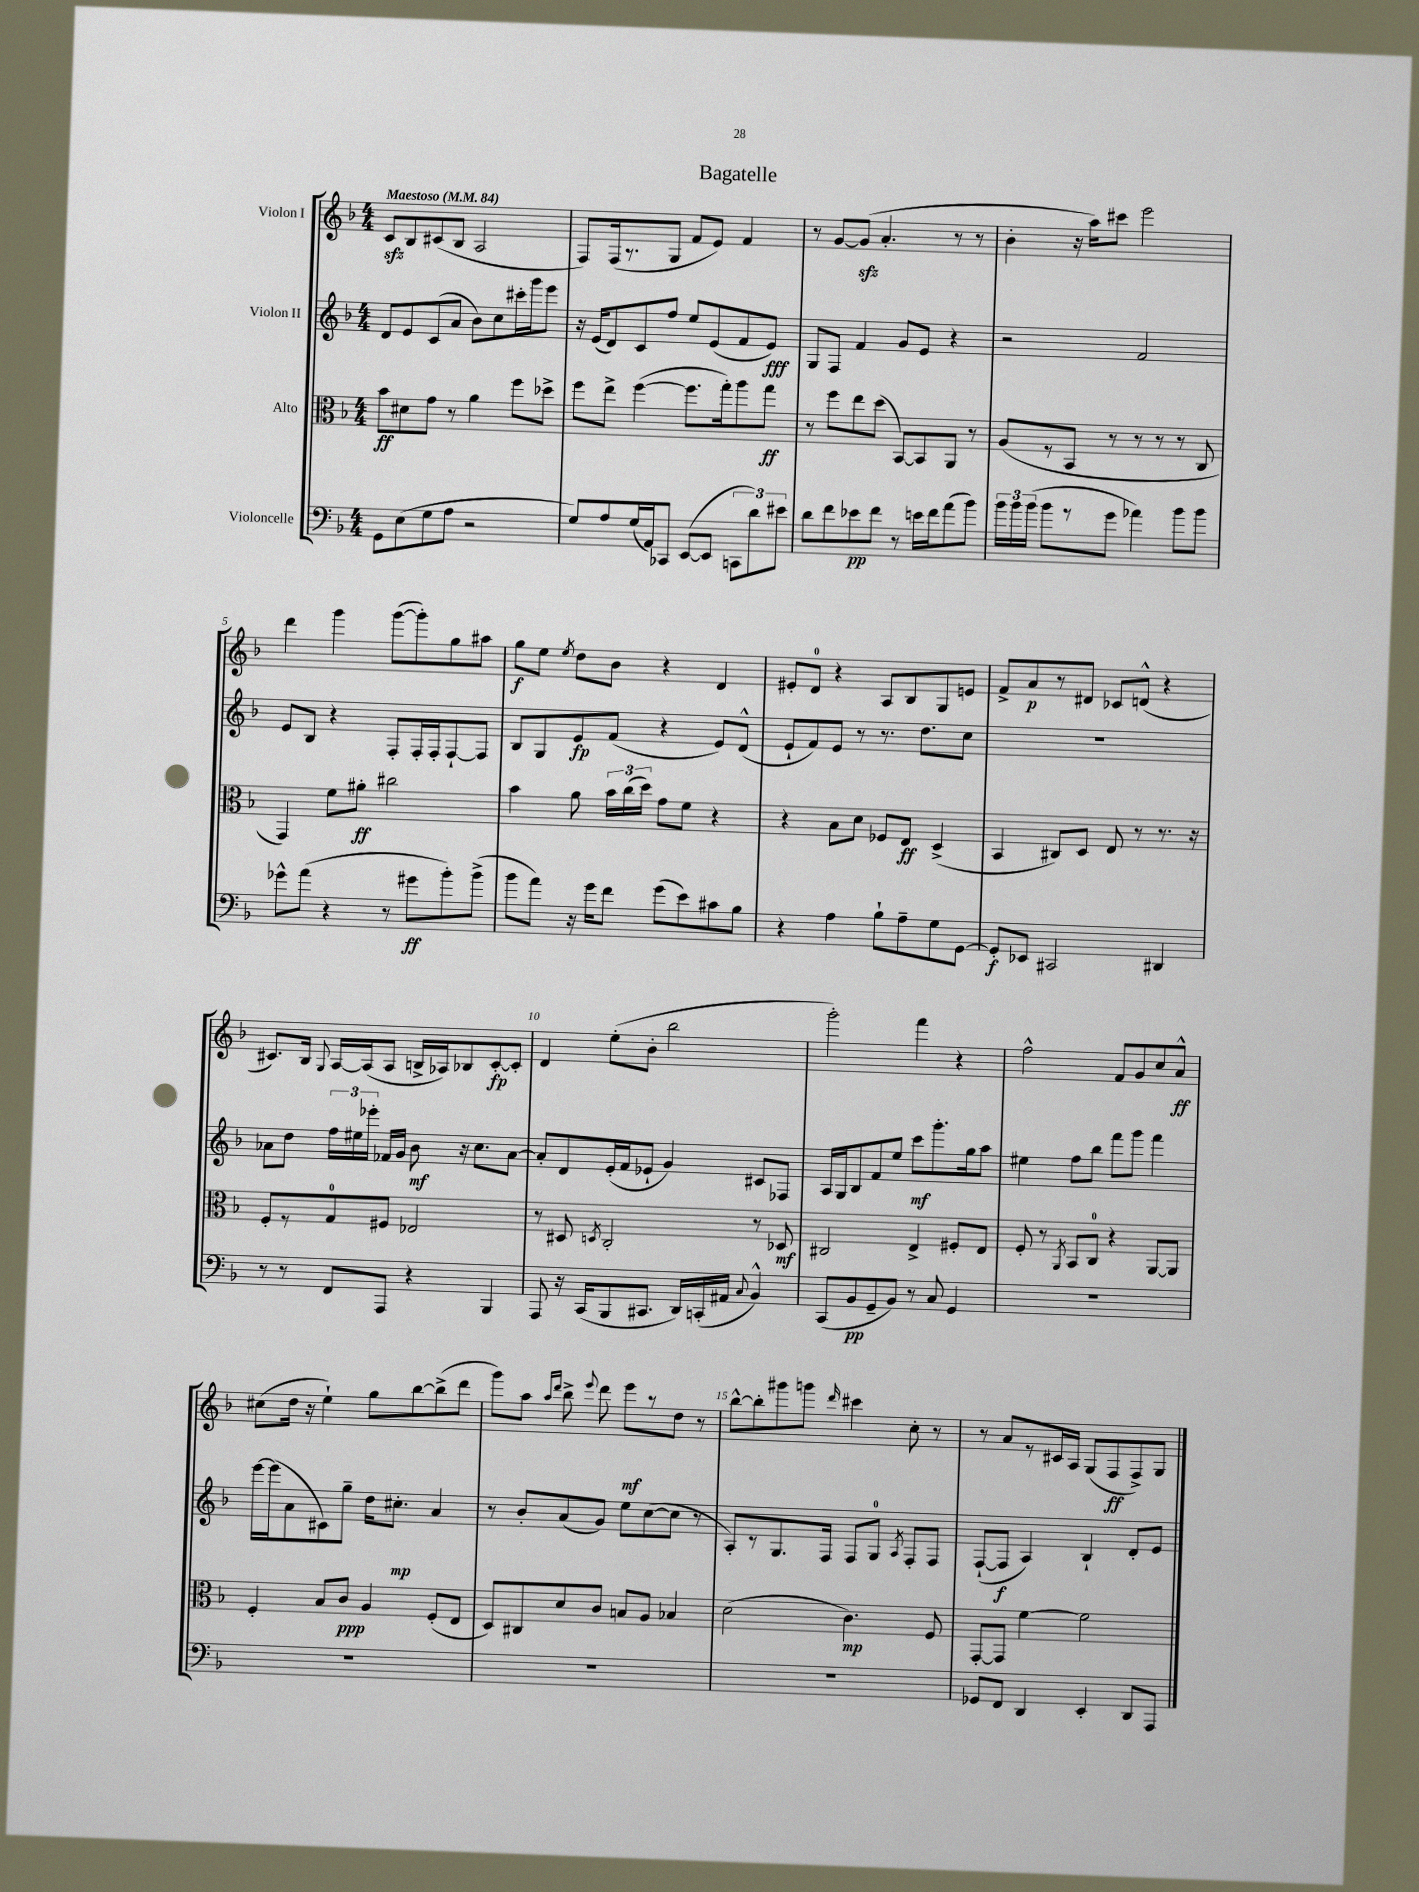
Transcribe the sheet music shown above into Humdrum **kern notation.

**kern	**kern	**kern	**kern
*staff4	*staff3	*staff2	*staff1
*clefF4	*clefC3	*clefG2	*clefG2
*k[b-]	*k[b-]	*k[b-]	*k[b-]
*M4/4	*M4/4	*M4/4	*M4/4
*MM84	*MM84	*MM84	*MM84
8GG\L	8b-\L	8d/L	8c/L
(8E\	8d#\	8e/	8B-/
8G\	8g\J	(8c/	(8c#/
8A\J	8r	8a/J	8B-/J
2r	4a\	8b-\L)	2A/
.	.	8cc\	.
.	8ff\L	16ccc#'\L	.
.	.	16ggg\J	.
.	8dd-^\J	8eee\J	.
=	=	=	=
8G/L)	8ff\L	16r	8F/L)
.	.	(16e/LK	.
8A/	8ee^\J	8d/)	(16F/k
.	.	.	8.r
(16G/L	([4ff\	8c/	.
16AA/J)	.	.	.
8CC-/J	.	8ff/J	8G/J
([8EE/L	8.ff\]L	8ee/L	8f/L
8EE/]J	.	(8e/	8e/J)
.	16gg'\k)	.	.
12CC\L	8aa\	8f/	4f/
12d\)	.	.	.
.	8gg\J	8e/J)	.
12e#\J	.	.	.
=	=	=	=
8d\L	8r	8G/L	8r
8f\	8ff\L	8F/J	[8g/L
8e-\	8ee\	4f/	(8g/]J
8f\J	(8dd\J	.	4.a'/
8r	[8BB-/L)	8g/L	.
16e\LL	8BB-/]	8e/J	.
16f\J	.	.	.
(8a\	8AA/J	4r	8r
8b-\J)	8r	.	8r
=	=	=	=
24b-\LL	(8A/L	2r	4b-'\
24b-\	.	.	.
(24b-\JJ	.	.	.
8b-\L	8r	.	.
8r	8BB-/J	.	16r
.	.	.	16aa\LK)
8g\J	8r	.	8ccc#\J
4a-\)	8r	2f/	2eee\
.	8r	.	.
8b-\L	8r	.	.
8b-\J	8C/	.	.
=	=	=	=
8g-^^\L	4GG/)	8e/L	4ddd\
(8a\J	.	8B-/J	.
4r	8f\L	4r	4ggg\
.	8a#'\J	.	.
8r	2cc#\	8F'/L	([8ggg\L
8g#\L	.	16F'/L	8ggg'\])
.	.	16F'/J	.
8b-'\)	.	[8F`/	8gg\
(8b-^\J	.	8F/]J	8aa#\J
=	=	=	=
8b-\L	4b-\	8B-/L	8gg\L
8a\J)	.	8G/	8ee\J
.	.	.	8qee/
16r	8a\	8e/	8dd\L
16g\LK	.	.	.
8f\J	24b-\LL	(8f/J	8b-\J
.	(24cc\	.	.
.	24dd\JJ)	.	.
(8g\L	8g\L	4r	4r
8e\)	8f\J	.	.
8c#\	4r	8e/L)	4d/
8B-\J	.	(8d^^/J	.
=	=	=	=
4r	4r	8e`/L	8e#'/L
.	.	8f/)	8d/J
4A\	8B-\L	8e/J	4r
.	8d\J	8r	.
8B-`\L	8F-/L	8.r	8A/L
8A~\	8E/J	.	8B-/
.	.	8.dd\L	.
8G\	(4D^/	.	8G/
[8GG\J	.	8cc\J	8e/J
=	=	=	=
8GG'/]L	4BB-/	1r	8f^/L
8EE-/J	.	.	8a/
2CC#/	8C#/L)	.	8r
.	8D/J	.	8d#/J
.	8E/	.	8c-/L
.	8r	.	(8d^^/J
4DD#/	8.r	.	4r
.	16r	.	.
=	=	=	=
8r	8F'/L	8a-\L	8.c#/L)
8r	8r	8dd\J	.
.	.	.	16B-/Jk
.	.	.	8qqG/
8FF/L	8G/	24ff\LL	[16A/LL
.	.	24ee#\	.
.	.	.	(16A/]J
.	.	24eee-'\JJ	.
8AAA/J	8F#/J	16f-/LL	8A/J
.	.	16g/JJ	.
4r	2E-/	8b-\	16B^/LL
.	.	.	16A-/J)
.	.	16r	8B-/
.	.	8.cc\L	.
4BBB-/	.	.	[8c#'/
.	.	[8a-\J	8c#'/]J
=	=	=	=
8AAA/	8r	8a-'/]L	4d/
16r	8D#/	8d/	.
(16CC/LK	.	.	.
.	8qD/	.	.
8BBB-/	2C'/	(16e'/L	(8ee'\L
.	.	16f/J	.
8.CC#/J	.	8e-`/J	8b-'\J
.	.	4g/)	2bb-\
16DD/LL)	.	.	.
(16CC'/	.	.	.
16AA#/JJ	.	.	.
8qqC/	.	.	.
4BB-^^/)	8r	8c#/L	.
.	8D-/	8F-/J	.
=	=	=	=
(8CC/L	2C#/	16A/LL	2ggg'\)
.	.	16G/J	.
8BB-/	.	8B-/	.
8GG~/	.	8f/	.
8BB-/J)	.	8ee/J	.
8r	4E^/	8ccc\L	4fff\
8C/	.	8.ggg'\	.
4GG/	8F#'/L	.	4r
.	.	16gg\k	.
.	8E/J	8aa\J	.
=	=	=	=
1r	8F'/	4ee#\	2ff^^\
.	8r	.	.
.	8qAA/	.	.
.	8BB-/L	8ff\L	.
.	8C/J	8bb-\J	.
.	4r	8fff\L	8f/L
.	.	8ggg\J	8g/
.	[8AA/L	4fff\	8cc/
.	8AA/]J	.	8a^^/J
=	=	=	=
1r	4F'/	[16eee\LL	(8cc#\L
.	.	(16eee\]J	.
.	.	8a\	16dd\Jk
.	.	.	16r
.	8B-/L	8c#\)	4ee`\)
.	8c/J	8gg~\J	.
.	4A/	16dd\LK	8gg\L
.	.	8.cc#'\J	.
.	.	.	[8bb-\
.	(8F'/L	4a/	(8bb-^\]
.	8E/J	.	8ddd\J
=	=	=	=
1r	8D/L)	8r	8ggg\L)
.	8C#/	8b-'/L	8aa\J
.	.	.	16qqaa/LL
.	.	.	16qqddd/JJ
.	8d/	(8a/	8bb-^\
.	.	.	8qqeee/
.	8c/J	8g/J)	8ddd\
.	8B/L	8ee\L	8eee\L
.	8A/J	([8cc\	8r
.	4B-/	8cc\]J	8dd\J
.	.	8r	8r
=	=	=	=
1r	(2d\	8A'/L)	[8bb-^^\L
.	.	8r	8bb-'\]
.	.	8.G/	8ggg#\
.	.	.	8ggg\J
.	.	16F/Jk	.
.	.	.	16qqddd/
.	4.c\)	8F/L	4ccc#\
.	.	8G/J	.
.	.	8qA/	.
.	.	8F'/L	8cc'\
.	8F/	8F/J	8r
=	=	=	=
8GG-/L	[8GG'/L	([8F`/L	8r
8FF/J	8GG/]J	8F/]J	8a/L
4DD/	[4f\	4A/)	8r
.	.	.	16c#/L
.	.	.	16A/JJ
4EE'/	2f\]	4B-`/	(8G/L
.	.	.	8F/
8DD/L	.	8d'/L	8F^/)
8AAA/J	.	8e/J	8G/J
==	==	==	==
*-	*-	*-	*-
